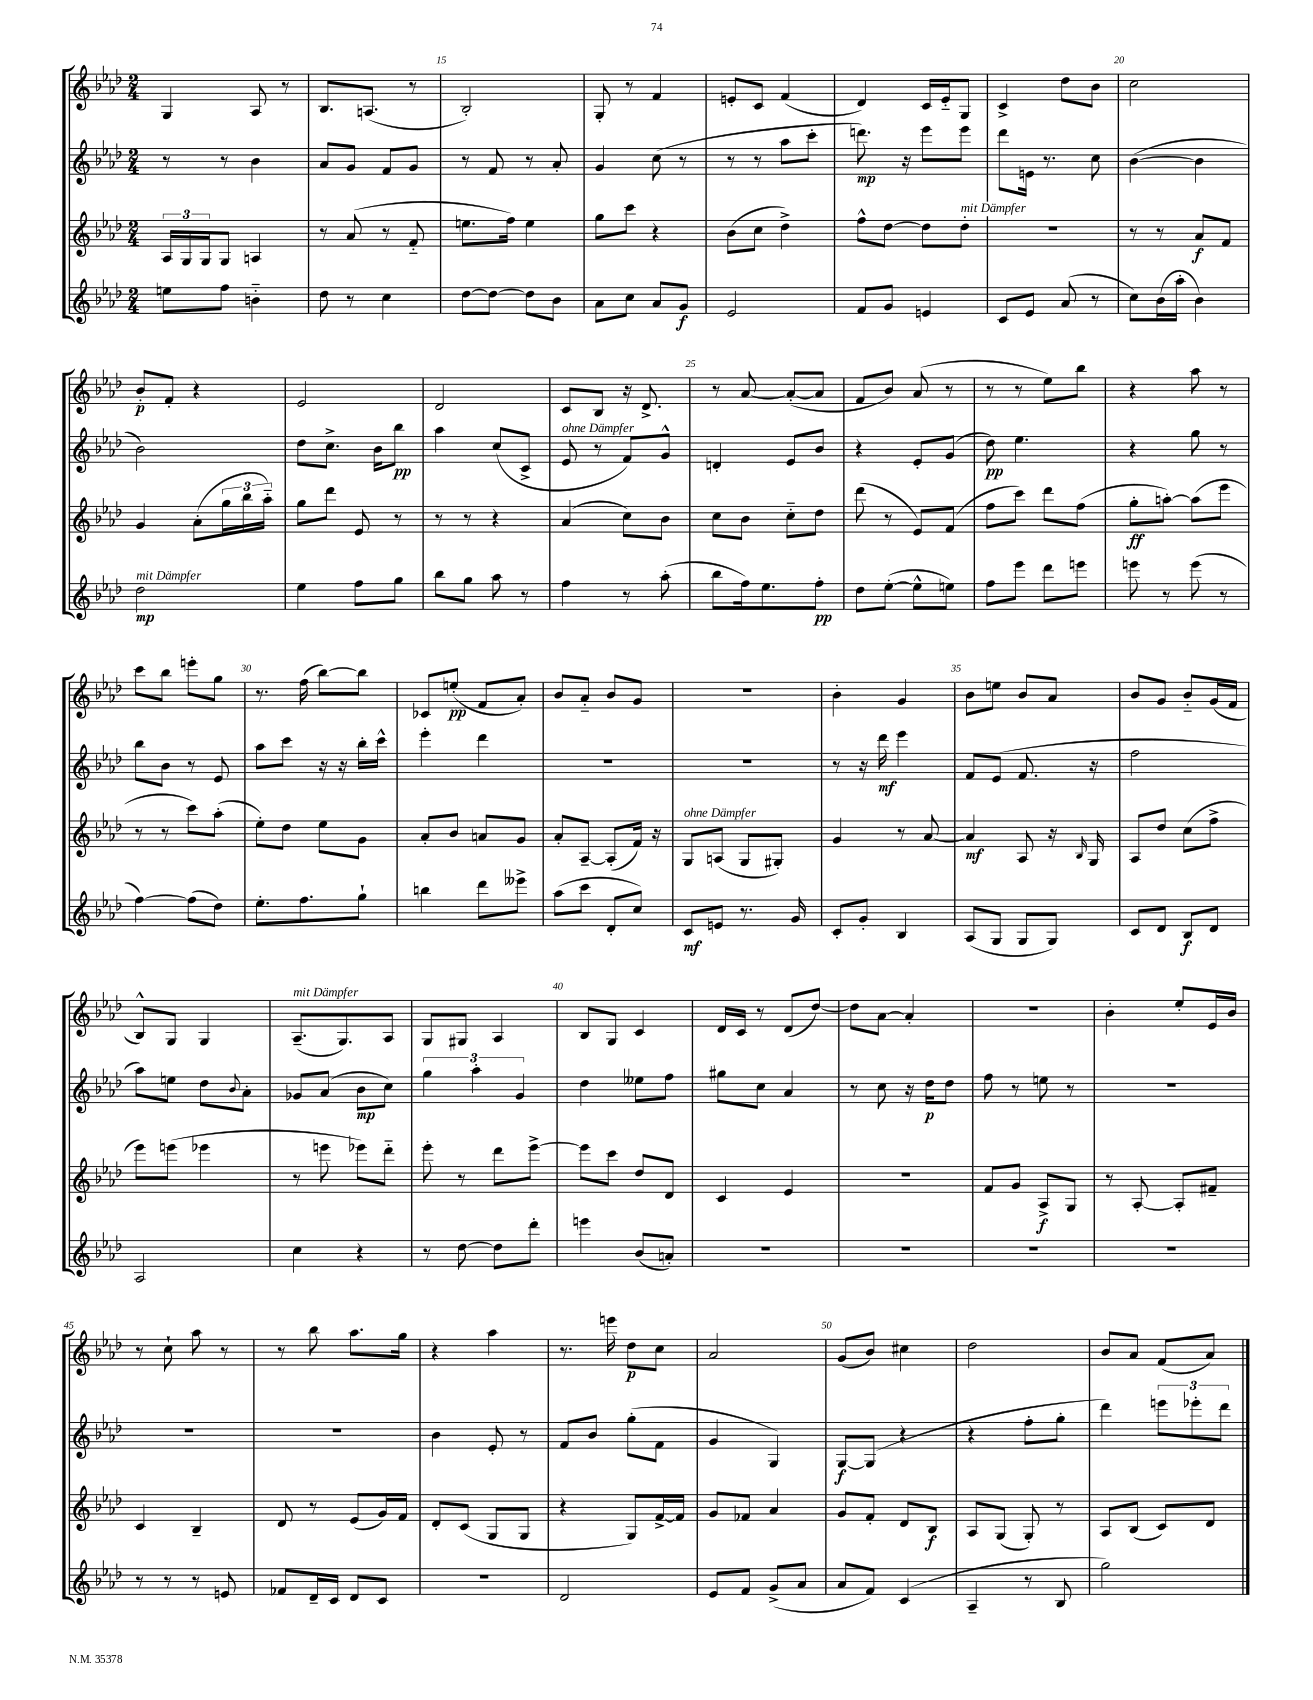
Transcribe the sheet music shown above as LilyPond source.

<<
\new StaffGroup <<
\new Staff = "s0" {
    \clef treble \key aes \major \numericTimeSignature \time 2/4
    g4 aes8 r8 |
    bes8. a8.( r8 |
    bes2-.) |
    g8-. r8 f'4 |
    e'8-. c'8 f'4( |
    des'4) c'16 ees'16-_ g8 |
    c'4-> des''8 bes'8 |
    c''2 |
    bes'8-.\p f'8-. r4 |
    ees'2 |
    des'2 |
    c'8 bes8 r16 des'8.-> |
    r8 aes'8~ aes'8~-.( aes'8 |
    f'8 bes'8) aes'8( r8 |
    r8 r8 ees''8) bes''8 |
    r4 aes''8 r8 |
    c'''8 bes''8 e'''8-. g''8 |
    r8. f''16( bes''8~) bes''8 |
    ces'8 e''8-.\pp( f'8 aes'8-.) |
    bes'8 aes'8-_ bes'8 g'8 |
    R2 |
    bes'4-. g'4 |
    bes'8 e''8 bes'8 aes'8 |
    bes'8 g'8 bes'8-_ g'16( f'16 |
    bes8-^) g8 g4 |
    aes8.--^\markup { \italic "mit Dämpfer" }( g8.) aes8 |
    g8 gis8 aes4 |
    bes8 g8 c'4 |
    des'16 c'16 r8 des'8( des''8~) |
    des''8 aes'8~ aes'4-. |
    R2 |
    bes'4-. ees''8-. ees'16 bes'16 |
    r8 c''8-! aes''8 r8 |
    r8 bes''8 aes''8. g''16 |
    r4 aes''4 |
    r8. e'''16 des''8\p c''8 |
    aes'2 |
    g'8( bes'8) cis''4 |
    des''2 |
    bes'8 aes'8 f'8( aes'8) \bar "|." |
}
\new Staff = "s1" {
    \clef treble \key aes \major \numericTimeSignature \time 2/4
    r8 r8 bes'4 |
    aes'8 g'8 f'8 g'8 |
    r8 f'8 r8 aes'8-. |
    g'4 c''8( r8 |
    r8 r8 aes''8 c'''8-. |
    d'''8.\mp) r16 ees'''8 ees'''8 |
    des'''8 e'16 r8. c''8 |
    bes'4~( bes'4 |
    bes'2) |
    des''8 c''8.-> bes'16 bes''8\pp |
    aes''4 c''8( c'8-> |
    ees'8^\markup { \italic "ohne Dämpfer" } r8 f'8) g'8-^ |
    d'4-. ees'8 bes'8 |
    r4 ees'8-. g'8( |
    des''8\pp) ees''4. |
    r4 g''8 r8 |
    bes''8 bes'8 r8 ees'8 |
    aes''8 c'''8 r16 r16 bes''16-. c'''16-^ |
    ees'''4-. des'''4 |
    R2 |
    R2 |
    r8 r16 des'''16\mf ees'''4 |
    f'8 ees'8( f'8. r16 |
    f''2 |
    aes''8) e''8 des''8 \appoggiatura { bes'8 } aes'8-. |
    ges'8 aes'8( bes'8\mp c''8) |
    \tuplet 3/2 { g''4 aes''4-. g'4 } |
    des''4 eeses''8 f''8 |
    gis''8 c''8 aes'4 |
    r8 c''8 r16 des''16\p des''8 |
    f''8 r8 e''8 r8 |
    R2 |
    R2 |
    R2 |
    bes'4 ees'8-. r8 |
    f'8 bes'8 g''8-.( f'8 |
    g'4 g4) |
    g8~\f g8( r4 |
    r4 f''8-. g''8-. |
    des'''4) \tuplet 3/2 { e'''8 ees'''8-. des'''8 } \bar "|." |
}
\new Staff = "s2" {
    \clef treble \key aes \major \numericTimeSignature \time 2/4
    \tuplet 3/2 { aes16 g16 g16 } g8 a4 |
    r8 aes'8( r8 f'8-_ |
    e''8. f''16) e''4 |
    g''8 c'''8 r4 |
    bes'8( c''8 des''4->) |
    f''8-^ des''8~ des''8 des''8-.^\markup { \italic "mit Dämpfer" } |
    r2 |
    r8 r8 aes'8\f f'8 |
    g'4 aes'8-.( \tuplet 3/2 { g''16 bes''16 aes''16-_) } |
    g''8 des'''8 ees'8 r8 |
    r8 r8 r4 |
    aes'4( c''8) bes'8 |
    c''8 bes'8 c''8-_ des''8 |
    des'''8( r8 ees'8) f'8( |
    f''8 c'''8) des'''8 f''8( |
    g''8-.\ff a''8~-.) a''8( ees'''8 |
    r8 r8 c'''8) aes''8-.( |
    ees''8-.) des''8 ees''8 g'8 |
    aes'8-. bes'8 a'8 g'8 |
    aes'8-. aes8~-- aes8-.( f'16) r16 |
    g8^\markup { \italic "ohne Dämpfer" } a8( g8 gis8-.) |
    g'4 r8 aes'8~ |
    aes'4\mf aes8 r16 \grace { bes16 } g16 |
    aes8 des''8 c''8( f''8-> |
    ees'''8) e'''8( ees'''4 |
    r8 e'''8 ees'''8) des'''8-_ |
    ees'''8-. r8 des'''8 ees'''8~-> |
    ees'''8 c'''8 des''8 des'8 |
    c'4 ees'4 |
    r2 |
    f'8 g'8 aes8->\f g8 |
    r8 aes8~-. aes8-. fis'8-- |
    c'4 bes4-- |
    des'8 r8 ees'8( g'16) f'16 |
    des'8-. c'8( g8 g8 |
    r4 g8) f'16~-> f'16 |
    g'8 fes'8 aes'4 |
    g'8 f'8-. des'8 bes8\f |
    aes8 g8( g8-.) r8 |
    aes8 bes8( c'8) des'8 \bar "|." |
}
\new Staff = "s3" {
    \clef treble \key aes \major \numericTimeSignature \time 2/4
    e''8 f''8 b'4-_ |
    des''8 r8 c''4 |
    des''8~ des''8~ des''8 bes'8 |
    aes'8 c''8 aes'8 g'8\f |
    ees'2 |
    f'8 g'8 e'4 |
    c'8 ees'8 aes'8( r8 |
    c''8) bes'16( aes''16-. bes'4) |
    des''2\mp^\markup { \italic "mit Dämpfer" } |
    ees''4 f''8 g''8 |
    bes''8 g''8 aes''8 r8 |
    f''4 r8 aes''8-.( |
    bes''8 f''16) ees''8. f''8-.\pp |
    des''8 ees''8~-.( ees''8-^ e''8) |
    f''8 ees'''8 des'''8 e'''8 |
    e'''8 r8 e'''8( r8 |
    f''4~) f''8( des''8) |
    ees''8.-. f''8. g''8-! |
    b''4 des'''8 eeses'''8-> |
    aes''8( c'''8 des'8-. c''8) |
    c'8\mf e'8 r8. g'16 |
    c'8-. g'8-. bes4 |
    aes8( g8 g8 g8) |
    c'8 des'8 bes8\f des'8 |
    aes2 |
    c''4 r4 |
    r8 des''8~ des''8 des'''8-. |
    e'''4 bes'8( a'8-.) |
    R2 |
    R2 |
    R2 |
    R2 |
    r8 r8 r8 e'8 |
    fes'8 des'16-- c'16 des'8 c'8 |
    r2 |
    des'2 |
    ees'8 f'8 g'8->( aes'8 |
    aes'8 f'8) c'4( |
    aes4-- r8 bes8 |
    g''2) \bar "|." |
}
>>
>>
\layout { \context { \Score currentBarNumber = #13 \override BarNumber.break-visibility = ##(#f #t #t) barNumberVisibility = #(every-nth-bar-number-visible 5) } }
